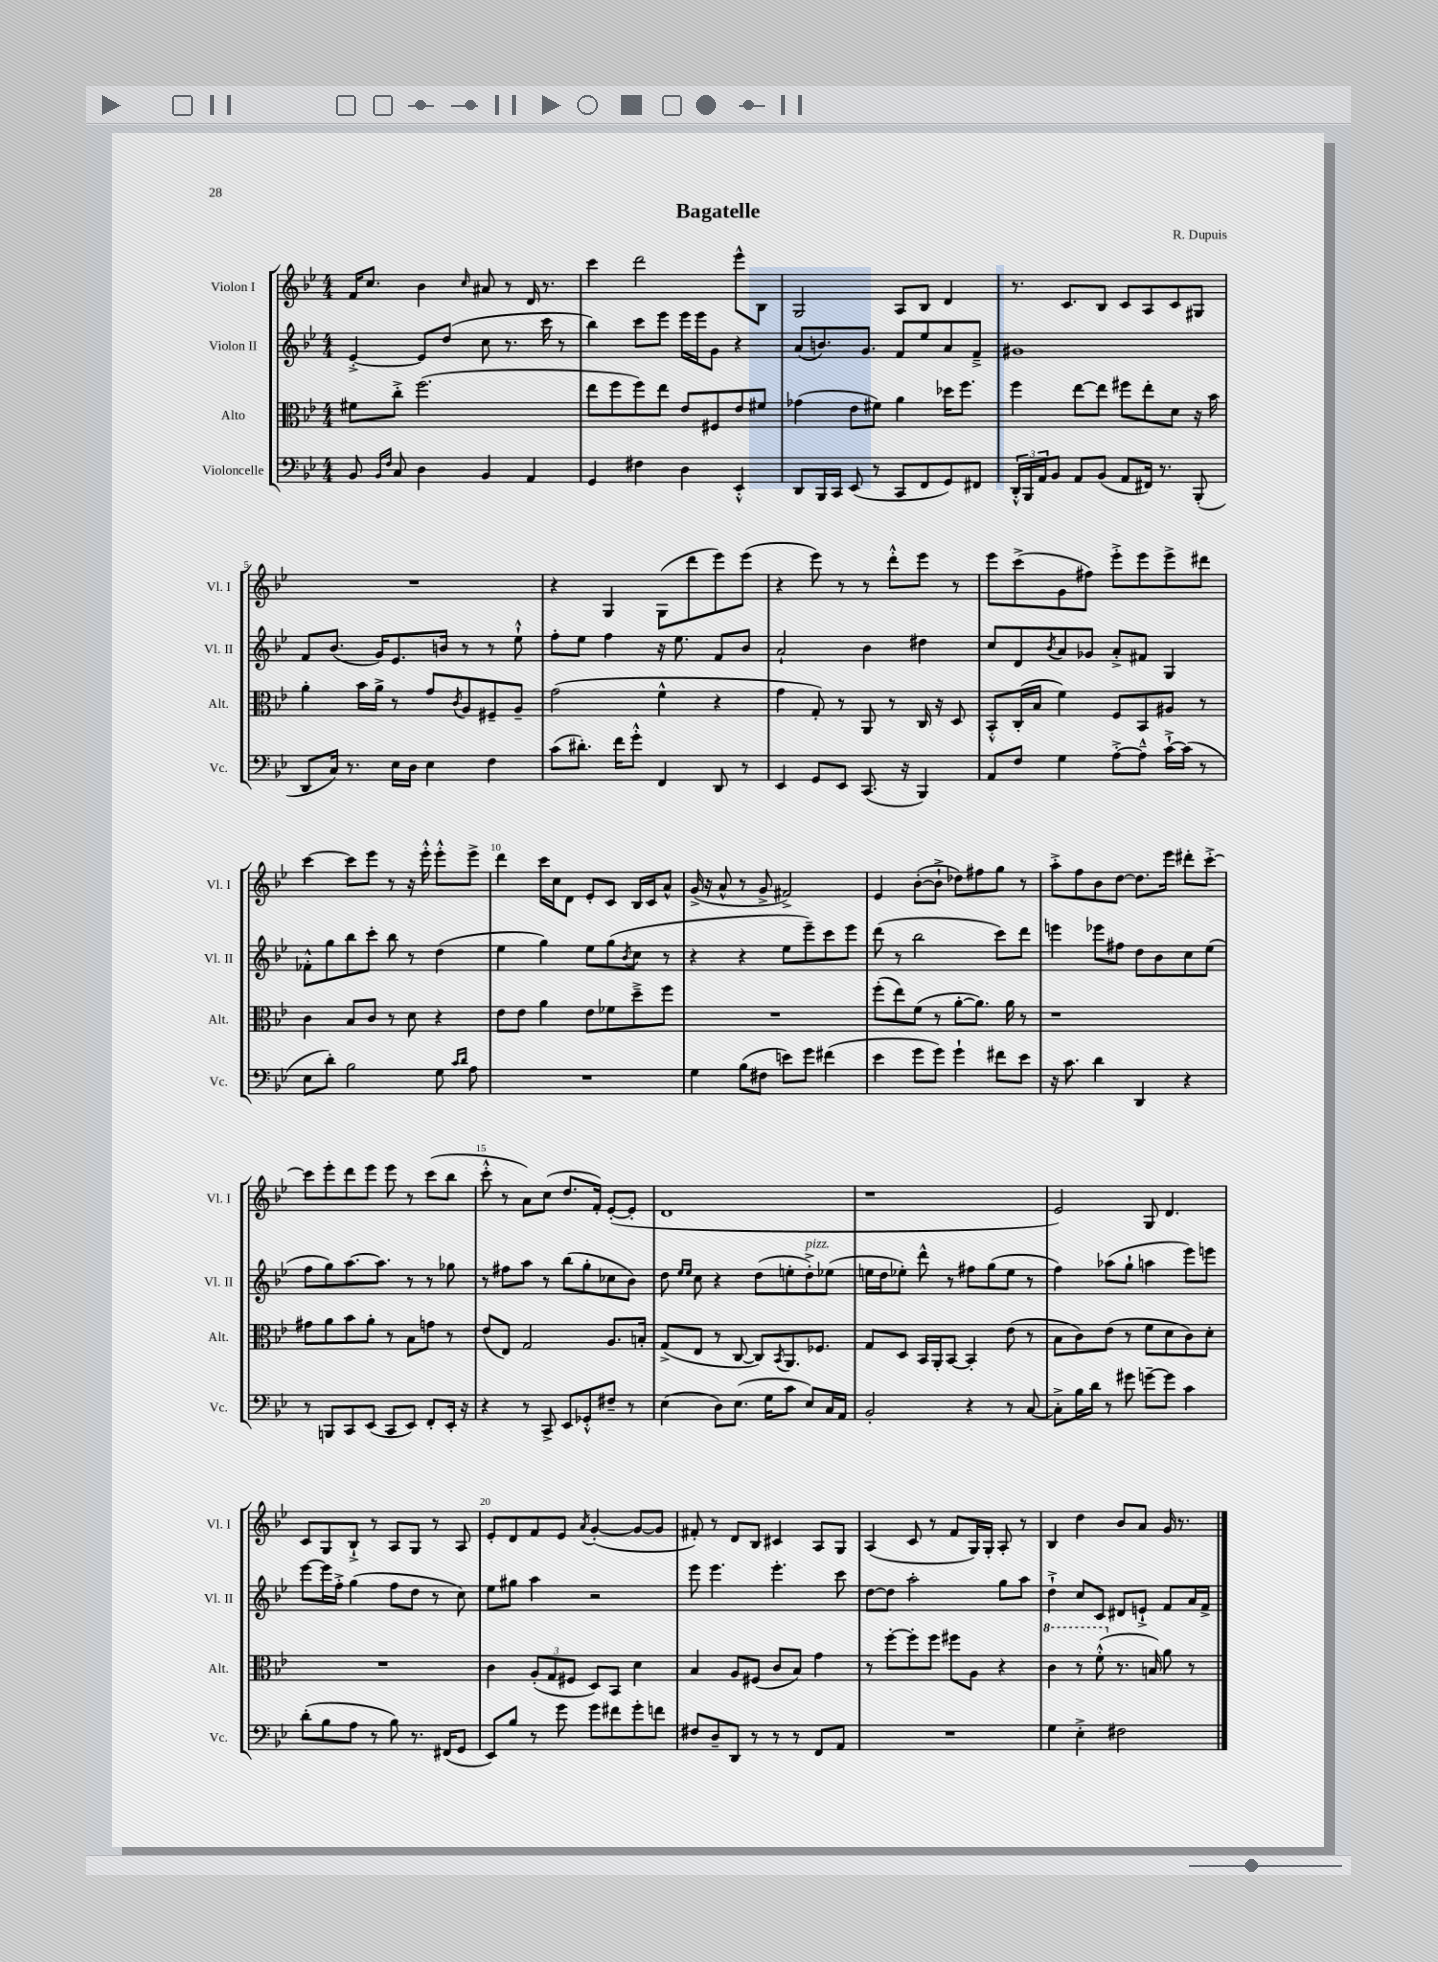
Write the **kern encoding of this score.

**kern	**kern	**kern	**kern
*staff4	*staff3	*staff2	*staff1
*clefF4	*clefC3	*clefG2	*clefG2
*k[b-e-]	*k[b-e-]	*k[b-e-]	*k[b-e-]
*M4/4	*M4/4	*M4/4	*M4/4
8BB-	8f#	[4e-'^	16f
.	.	.	8.cc
16qqBB-	.	.	.
16qqF	.	.	.
8C	8cc'^	.	.
4D	(2.ff	8e-]	4b-
.	.	(8dd	.
.	.	.	16qqcc
4BB-	.	8cc	8a#
.	.	8.r	8r
4AA	.	.	16d
.	.	16ccc	8.r
.	.	8r	.
=	=	=	=
4GG	8ee-	4bb-)	4ccc
.	8ff	.	.
4F#	8ff)	8ccc	2ddd
.	8ee-	8eee-	.
4D	8e-	16eee-	.
.	.	16eee-	.
.	8F#	8g	.
4EE-'^^	8e-	4r	8eee-^^
.	8f#	.	8B-
=	=	=	=
8DD	(4g-	(8a	2G
16BBB-	.	8.b)	.
16CC	.	.	.
(8EE-	8e-	.	.
.	.	8.g	.
8r	8f#)	.	.
8CC	4a	8f	8A
8FF	.	8ee-	8B-
8GG)	16dd-	8a	4d
.	8.ff	.	.
8FF#	.	8f~^	.
=	=	=	=
24DD'^^	4ff	1g#	8.r
24BBB-	.	.	.
24AA	.	.	.
8BB-	.	.	.
.	.	.	8.c
8AA	[8ee-	.	.
(8BB-	8ee-]	.	8B-
8AA	8ff#	.	8c
16FF#)	8ee-'	.	8A
8.r	.	.	.
.	8d	.	8c
(8BBB-'	16r	.	8G#
.	16b-	.	.
=	=	=	=
8DD	4a'	8f	1r
16C)	.	(8.b-	.
8.r	.	.	.
.	16b-	.	.
.	16a^	16g)	.
16E-	8r	8.e-	.
16D	.	.	.
4E-	8g	.	.
.	.	16b	.
.	8qc	.	.
.	8A	8r	.
4F	8F#~	8r	.
.	8A~	8ee-`^^	.
=	=	=	=
(8c	(2g	8ff'	4r
8.d#')	.	8ee-	.
.	.	4ff	4G
16f	.	.	.
8g'^^	.	.	.
4FF	4f^^	16r	(8G
.	.	8.ee-	.
.	.	.	8ddd
8DD	4r	8f	8eee-)
8r	.	8b-	(8eee-
=	=	=	=
4EE-	4g	2a`	4r
8GG	8G')	.	8eee-)
8EE-	8r	.	8r
(8.CC	8AA	4b-	8r
.	8r	.	8ddd'^^
16r	.	.	.
4BBB-)	16C	4dd#	8eee-
.	16r	.	.
.	8D	.	8r
=	=	=	=
8AA	8BB-'^^	8cc	8eee-
8F	(16C'	8d	(8ccc^
.	16B-	.	.
.	.	8qb-	.
4G	4f)	8a	8g
.	.	8g-	8ff#)
[8A'^	8F	8a'^	8eee-'^
8A~^^]	8BB-	8f#	8eee-
[16c`^	8A#	4G	8eee-^
(16c]	.	.	.
8r	8r	.	8ddd#
=	=	=	=
8E-	4c	8f-'^^	[4ccc
8d')	.	8gg	.
2B-	8B-	8bb-	8ccc]
.	8c	8ccc'	8eee-
.	8r	8bb-	8r
.	8d	8r	16r
.	.	.	16eee-'^^
8G	4r	(4dd	8eee-'^^
16qqc	.	.	.
16qqd	.	.	.
8A	.	.	8eee-^
=	=	=	=
1r	8e-	4ee-	4ddd
.	8e-	.	.
.	4a	4gg)	16ccc
.	.	.	16cc
.	.	.	8d
.	8e-	8ee-	8e-'
.	8f-	(8gg	8c
.	.	8qb-	.
.	8dd~^	8cc	16B-
.	.	.	16c
.	8ff	8r	8a^^
=	=	=	=
4G	1r	4r	(16g^
.	.	.	16r
.	.	.	8a^^
(8B-	.	4r	8r
8F#	.	.	8g^
8e)	.	8ee-	2f#^)
8g	.	8eee-~)	.
(4f#	.	8ccc	.
.	.	8eee-	.
=	=	=	=
4e-	(8ff'	(8ddd	4e-
.	8ee-)	8r	.
8g	(8f	2bb-	([8b-'
8g)	8r	.	8b-`^]
4g`	[8a'	.	8dd-)
.	8.a])	.	8ff#
8f#	.	8ccc)	8gg
.	16a	.	.
8e-	8r	8ddd	8r
=	=	=	=
16r	1r	4eee	8aa'^
8.c	.	.	.
.	.	.	8ff
4d	.	8eee-	8b-
.	.	8ff#	[8dd
4DD	.	8dd	8.dd]
.	.	8b-	.
.	.	.	16eee-
4r	.	8cc	8ddd#'
.	.	(8ee-	[8ccc'^
=	=	=	=
8r	8g#	8ff	8ccc]
8BBB	8a	8gg)	8eee-'
8CC	8b-	[8.aa	8ddd
(8EE-	8a'	.	8eee-
.	.	8.aa]	.
8CC	8r	.	8eee-
8EE-)	8B-	8r	8r
8FF'	8g	8r	(8ccc
16EE-'	8r	8gg-	8bb-
16r	.	.	.
=	=	=	=
4r	(8e-	8r	8ccc'^^
.	8E-)	8ff#	8r
8r	2G	8aa	8a)
8CC^	.	8r	(8cc
8EE-	.	(8bb-	8.dd
8GG-'^^	.	8gg'	.
.	.	.	16f')
8F#~	8.A	8cc-	([8e-'
8r	.	8b-)	8e-']
.	16B'	.	.
=	=	=	=
(4E-	(8G^	8dd	1d
.	.	16qqee-	.
.	.	16qqee-	.
.	8E-	8cc	.
8D)	8r	4r	.
(8.E-	[8C	.	.
.	8C])	(8dd	.
16G	.	.	.
.	8qBB-	.	.
8c	8.AA	8ee'	.
8E-)	.	8dd'^)	.
.	8.F-	.	.
16C	.	(8ee-	.
16AA	.	.	.
=	=	=	=
2BB-'	8G	16ee	1r
.	.	16dd	.
.	8D	8ee-')	.
.	16BB-	8ddd^^	.
.	16AA'	.	.
.	[8BB-	8r	.
4r	4BB-']	8ff#	.
.	.	(8gg	.
8r	(8e-	8ee-	.
[8C	8r	8r	.
=	=	=	=
8C'^]	8B-	4ff)	2e-)
16B-	8c)	.	.
16d	.	.	.
8r	(8e-	(8aa-	.
8g#	8r	8gg`	.
[8g~	8f	4aa	8G
8g]	8d	.	4.d
4c	8c)	8eee-)	.
.	8d'	8eee	.
=	=	=	=
(8d'	1r	[8eee-	8c
8B-	.	16eee-]	8G
.	.	16ff'^	.
8A	.	(4gg	8B-`^
8r	.	.	8r
8B-)	.	8ff	8A
8.r	.	8dd	8G
.	.	8r	8r
(16FF#	.	.	.
8GG	.	8cc)	8A
=	=	=	=
8EE-)	4c	8ee-	8e-'
8B-	.	8gg#	8d
8r	(12A'	4aa	8f
.	12G	.	.
8g	.	.	8e-
.	12F#	.	.
.	.	.	8qa
8g	8D)	2r	([4g'
8f#	8BB-	.	.
8g'	4d	.	8g_
8f	.	.	8g]
=	=	=	=
8F#	4B-	8eee-	8f#')
8D~	.	4.eee-	8r
8DD	8A	.	8d
8r	(8F#	.	8B-
8r	8c	4.eee-'	4c#
8r	8B-)	.	.
8FF	4g	.	8A
8AA	.	8ccc	8G
=	=	=	=
1r	8r	[8dd	(4A
.	[8ff'	8dd]	.
.	8ff']	2aa'	8c
.	8ff	.	8r
.	8ff#	.	8f
.	8A	.	16G)
.	.	.	16G'
.	4r	8gg	8A'
.	.	8aa	8r
=	=	=	=
4G	4cc	4dd`^	4B-
4E-'^	8r	8cc	4dd
.	(8ff'^^	8c	.
2F#	8.r	8d#	8b-
.	.	8e`^	8a
.	16B)	.	.
.	8a	8f	16g
.	.	.	8.r
.	8r	16a	.
.	.	16f^	.
==	==	==	==
*-	*-	*-	*-
